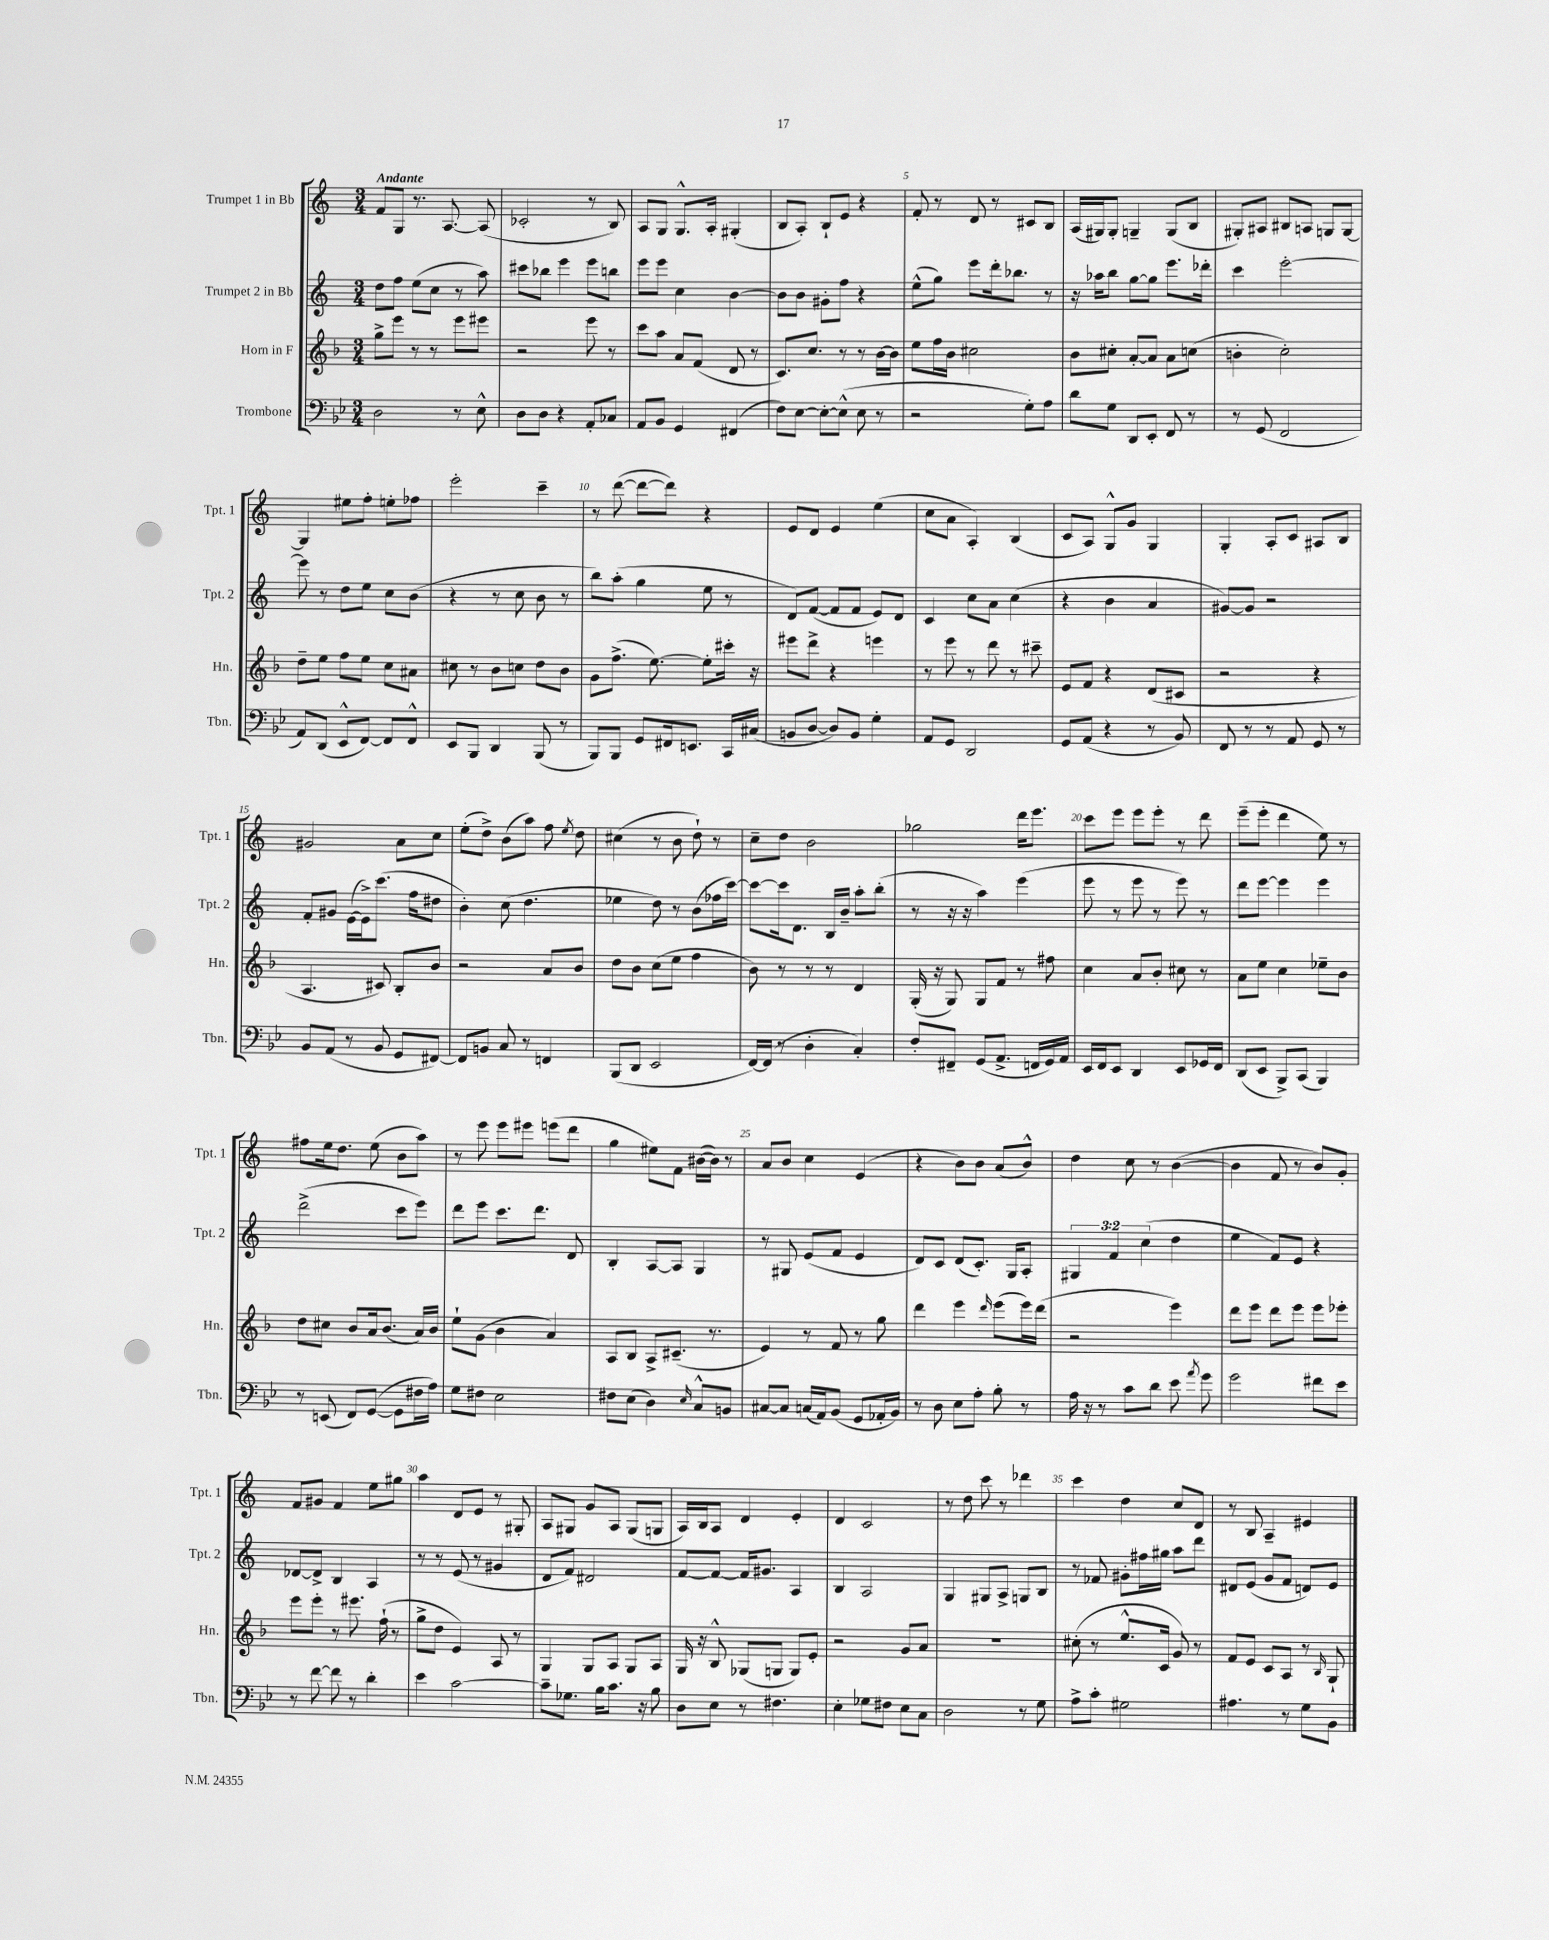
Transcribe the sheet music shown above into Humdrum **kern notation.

**kern	**kern	**kern	**kern
*staff4	*staff3	*staff2	*staff1
*clefF4	*clefG2	*clefG2	*clefG2
*k[b-e-]	*k[b-]	*k[]	*k[]
*M3/4	*M3/4	*M3/4	*M3/4
2D	8gg^	8dd	8f
.	8eee	8ff	8G
.	8r	(8ee	8.r
.	8r	8cc	.
.	.	.	[8.A
8r	8eee	8r	.
8E-^^	8eee#	8aa)	(8A]
=	=	=	=
8D	2r	8ccc#	2c-'
8D	.	8bb-	.
4r	.	4eee	.
8AA'	8eee	8eee	8r
8C-	8r	8bb	8B)
=	=	=	=
8AA	8ccc	8eee	8A
8BB-	8aa	8eee	8G
4GG	8a	4cc	8.G^^
.	(8f	.	.
.	.	.	16A'
(4FF#	8d	[4b	(4G#'
.	8r	.	.
=	=	=	=
8F)	8.c)	8b]	8B
[8E-	.	8b	8A')
.	8.cc	.	.
8E-'_	.	8g#'	8B`
(8E-^^]	8r	8ff	8e
8E-	8r	4r	4r
8r	[16b-	.	.
.	16b-]	.	.
=	=	=	=
2r	8ee	(8ee^^	8f'
.	16ff	8gg)	8r
.	16b-	.	.
.	2cc#	8eee	8d
.	.	16ddd'	8r
.	.	8.bb-	.
8G')	.	.	8c#
8A	.	8r	8B
=	=	=	=
8d	8b-	16r	(16A
.	.	16aa-	16G#)
8G	8cc#'	8bb	8G#'
8DD	[8a'	[8gg	4G~
8EE-'	8a]	8gg]	.
8FF	8a	8.eee	(8G
8r	(8cc	.	8B
.	.	16ddd-'	.
=	=	=	=
8r	4b'	4ccc	8G#')
(8GG	.	.	8A#
2FF	2cc')	[2eee'	8B#
.	.	.	8A
.	.	.	8G
.	.	.	[8G
=	=	=	=
8AA)	8dd~	8eee]	4G]
(8DD	8ee	8r	.
8EE-^^	8ff	8dd	8ee#
[8FF)	8ee	8ee	8ff'
8FF]	8cc	8cc	8ee'
8FF^^	8a#	(8b	8ff-
=	=	=	=
8EE-	8cc#	4r	2eee'
8BBB-	8r	.	.
4DD	8b-	8r	.
.	8cc	8cc	.
(8BBB-	8dd	8b	4ccc~
8r	8b-	8r	.
=	=	=	=
8BBB-)	8g	8bb)	8r
8BBB-	(8.ff^	(8aa'	([8ddd
8GG	.	4gg	8ddd_
.	[8.ee)	.	.
16FF#	.	.	8ddd])
8.EE	.	.	.
.	8ee']	8ee	4r
16CC	16ccc#'	8r	.
(16C#	16r	.	.
=	=	=	=
8BB	8eee#	8d)	8e
[8D	8ddd^	([8f	8d
8D])	4r	8f]	4e
8BB	.	8f	.
4G'	4eee	8e)	(4ee
.	.	8d	.
=	=	=	=
8AA	8r	4c	8cc
8GG	8eee	.	8a
2DD	8r	8cc	4A')
.	8ddd	8a	.
.	8r	(4cc	(4B
.	8ccc#~	.	.
=	=	=	=
8GG	8e	4r	8c
(8AA	8f	.	8A)
4r	4r	4b	8G^^
.	.	.	8g
8r	(8d	4a	4G
8BB-)	8c#	.	.
=	=	=	=
8FF	2r	[8g#)	4G'
8r	.	8g#]	.
8r	.	2r	8A'
8AA	.	.	8c
8GG	4r	.	8A#
8r	.	.	8B
=	=	=	=
8BB-	4.A	8f'	2g#
(8AA	.	8g#	.
8r	.	([16e	.
.	.	16e^])	.
8BB-	8c#)	(8.ccc	.
8GG	8B-'	.	8a
.	.	16ff	.
[8FF#)	8b-	8dd#	8cc
=	=	=	=
8FF#]	2r	4b')	(8ee'
8BB	.	.	8dd^)
8C	.	(8cc	(8b
8r	.	4.dd	8aa)
4FF	8a	.	8ff
.	.	.	8qee
.	8b-	.	8dd
=	=	=	=
(8BBB-	8dd	4ee-	(4cc#
8DD	8b-	.	.
2EE-	(8cc	8dd)	8r
.	8ee	8r	8b
.	4ff	(8b	8dd`)
.	.	16ff-	8r
.	.	[16ccc)	.
=	=	=	=
[16FF)	8b-)	8ccc_	8cc~
(16FF]	.	.	.
8r	8r	16ccc]	8dd
.	.	8.d	.
4D'	8r	.	2b
.	8r	16B	.
.	.	16b~	.
4C')	4d	8aa'	.
.	.	(8bb'	.
=	=	=	=
8F'	(16G'	8r	2gg-
.	16r	.	.
8FF#~	8G)	16r	.
.	.	16r	.
(8GG	8G	4aa)	.
8.AA^	8f	.	.
.	8r	(4eee	16ddd
16FF	.	.	8.eee
16GG)	8ff#	.	.
16AA	.	.	.
=	=	=	=
16EE-	4cc	8eee	8ccc
16FF	.	.	.
8EE-	.	8r	8eee
4DD	8a	8eee	8eee
.	8b-'	8r	8eee'
8EE-	8cc#	8eee)	8r
16GG-	8r	8r	8ddd
16FF	.	.	.
=	=	=	=
(8DD	8a	8ddd	(8eee~
8EE-	8ee	[8eee	8eee'
8BBB-^)	4cc	4eee]	4ddd
(8CC	.	.	.
4BBB-)	8ee-~	4eee	8ee)
.	8b-	.	8r
=	=	=	=
8r	8dd	(2ddd^	8ff#
(8EE	8cc#	.	16ee
.	.	.	8.dd
8FF)	8b-	.	.
([8GG	16a	.	(8ee
.	(8.b-	.	.
8GG]	.	8ccc	8b
16F#	16a)	8eee)	8aa)
16A)	16b-	.	.
=	=	=	=
8G	8ee`	8ddd	8r
8F#	(8g	8eee	8eee
2E-	4b-	8.ccc	8eee
.	.	.	8eee#
.	.	8.ddd	.
.	4a)	.	(8eee
.	.	8d	8ddd
=	=	=	=
8F#	8A	4B'	4gg
(8E-	8B-	.	.
4D)	8A^	[8A	8ee#)
.	(8.c#~	8A]	8f
16qqE-	.	.	.
8C^^	.	4G	([16b#
.	8.r	.	16b#])
8BB	.	.	8r
=	=	=	=
[8C#	4e)	8r	8a
8C#]	.	8G#	8b
(16C	8r	(8e	4cc
16AA)	.	.	.
(8BB-	8f	8f	.
8GG	8r	4e	(4e
16AA-'	8gg	.	.
16BB-)	.	.	.
=	=	=	=
8r	4ddd	8d)	4r
8D	.	8c	.
8E-	4eee	(8d	8b)
8A'	.	8.c')	8b
.	16qqddd	.	.
8B-'	(8eee	.	(8a
.	.	16G	.
8r	16eee)	8A'	8b^^)
.	(16ddd	.	.
=	=	=	=
16A	2r	6G#	4dd
16r	.	.	.
8r	.	.	.
.	.	6f	.
8c	.	.	8cc
.	.	(6cc	.
8d	.	.	8r
8e-	4eee)	4dd	([4b
8qa	.	.	.
8g	.	.	.
=	=	=	=
2g	8ddd	4ee	4b]
.	8eee	.	.
.	8ddd	8f)	8f
.	8eee	8e	8r
8f#	8eee	4r	8b)
8e-	8eee-'	.	8g'
=	=	=	=
8r	8eee	[8d-	8f
[8f	8eee'	8d-^]	8g#
8f]	8r	4B	4f
8r	8.eee#	.	.
4d'	.	4A	8ee
.	(16ff`	.	.
.	8r	.	8gg#
=	=	=	=
4e-	8gg^	8r	4aa
.	8dd	8r	.
[2c	4e)	(8e	8d
.	.	8r	8e
.	8A	4g#	8r
.	8r	.	8G#'
=	=	=	=
8c~]	4G	8d	8A
8.G-	.	8f)	8G#
.	8G	2d#	8g
16B-	.	.	.
8.c	8A	.	8A
.	8G	.	(8G#
16r	.	.	.
8B-	8A	.	8G
=	=	=	=
8D	16G	[8f	16A)
.	16r	.	16B
8E-	8B-^^	8f_	8A
8r	(8G-	16f]	4d
.	.	8.g#	.
4.F#	8G	.	.
.	8G)	4A	4e'
.	8e'	.	.
=	=	=	=
4E-'	2r	4B	4d
8G-	.	2A	2c
8F#	.	.	.
8E-	8g	.	.
8C	8a	.	.
=	=	=	=
2D	2.r	4G	8r
.	.	.	8dd
.	.	8G#	8ccc
.	.	8A^	8r
8r	.	8G	4ddd-
8G	.	8B	.
=	=	=	=
8A^	(8cc#'	8r	4ccc
8c'	8r	8f-	.
2G#	8.ee^^	8g#'	4dd
.	.	16ff#	.
.	16c	16gg#	.
.	8g)	8aa	8cc
.	8r	8ddd	8d
=	=	=	=
4.A#	8f	8d#	8r
.	8e	(8e	8B
.	8c	8g	4A~
8r	8A	8f	.
8G	8r	8d)	4e#
.	16qqB-	.	.
8BB-	8G`	8e	.
==	==	==	==
*-	*-	*-	*-
